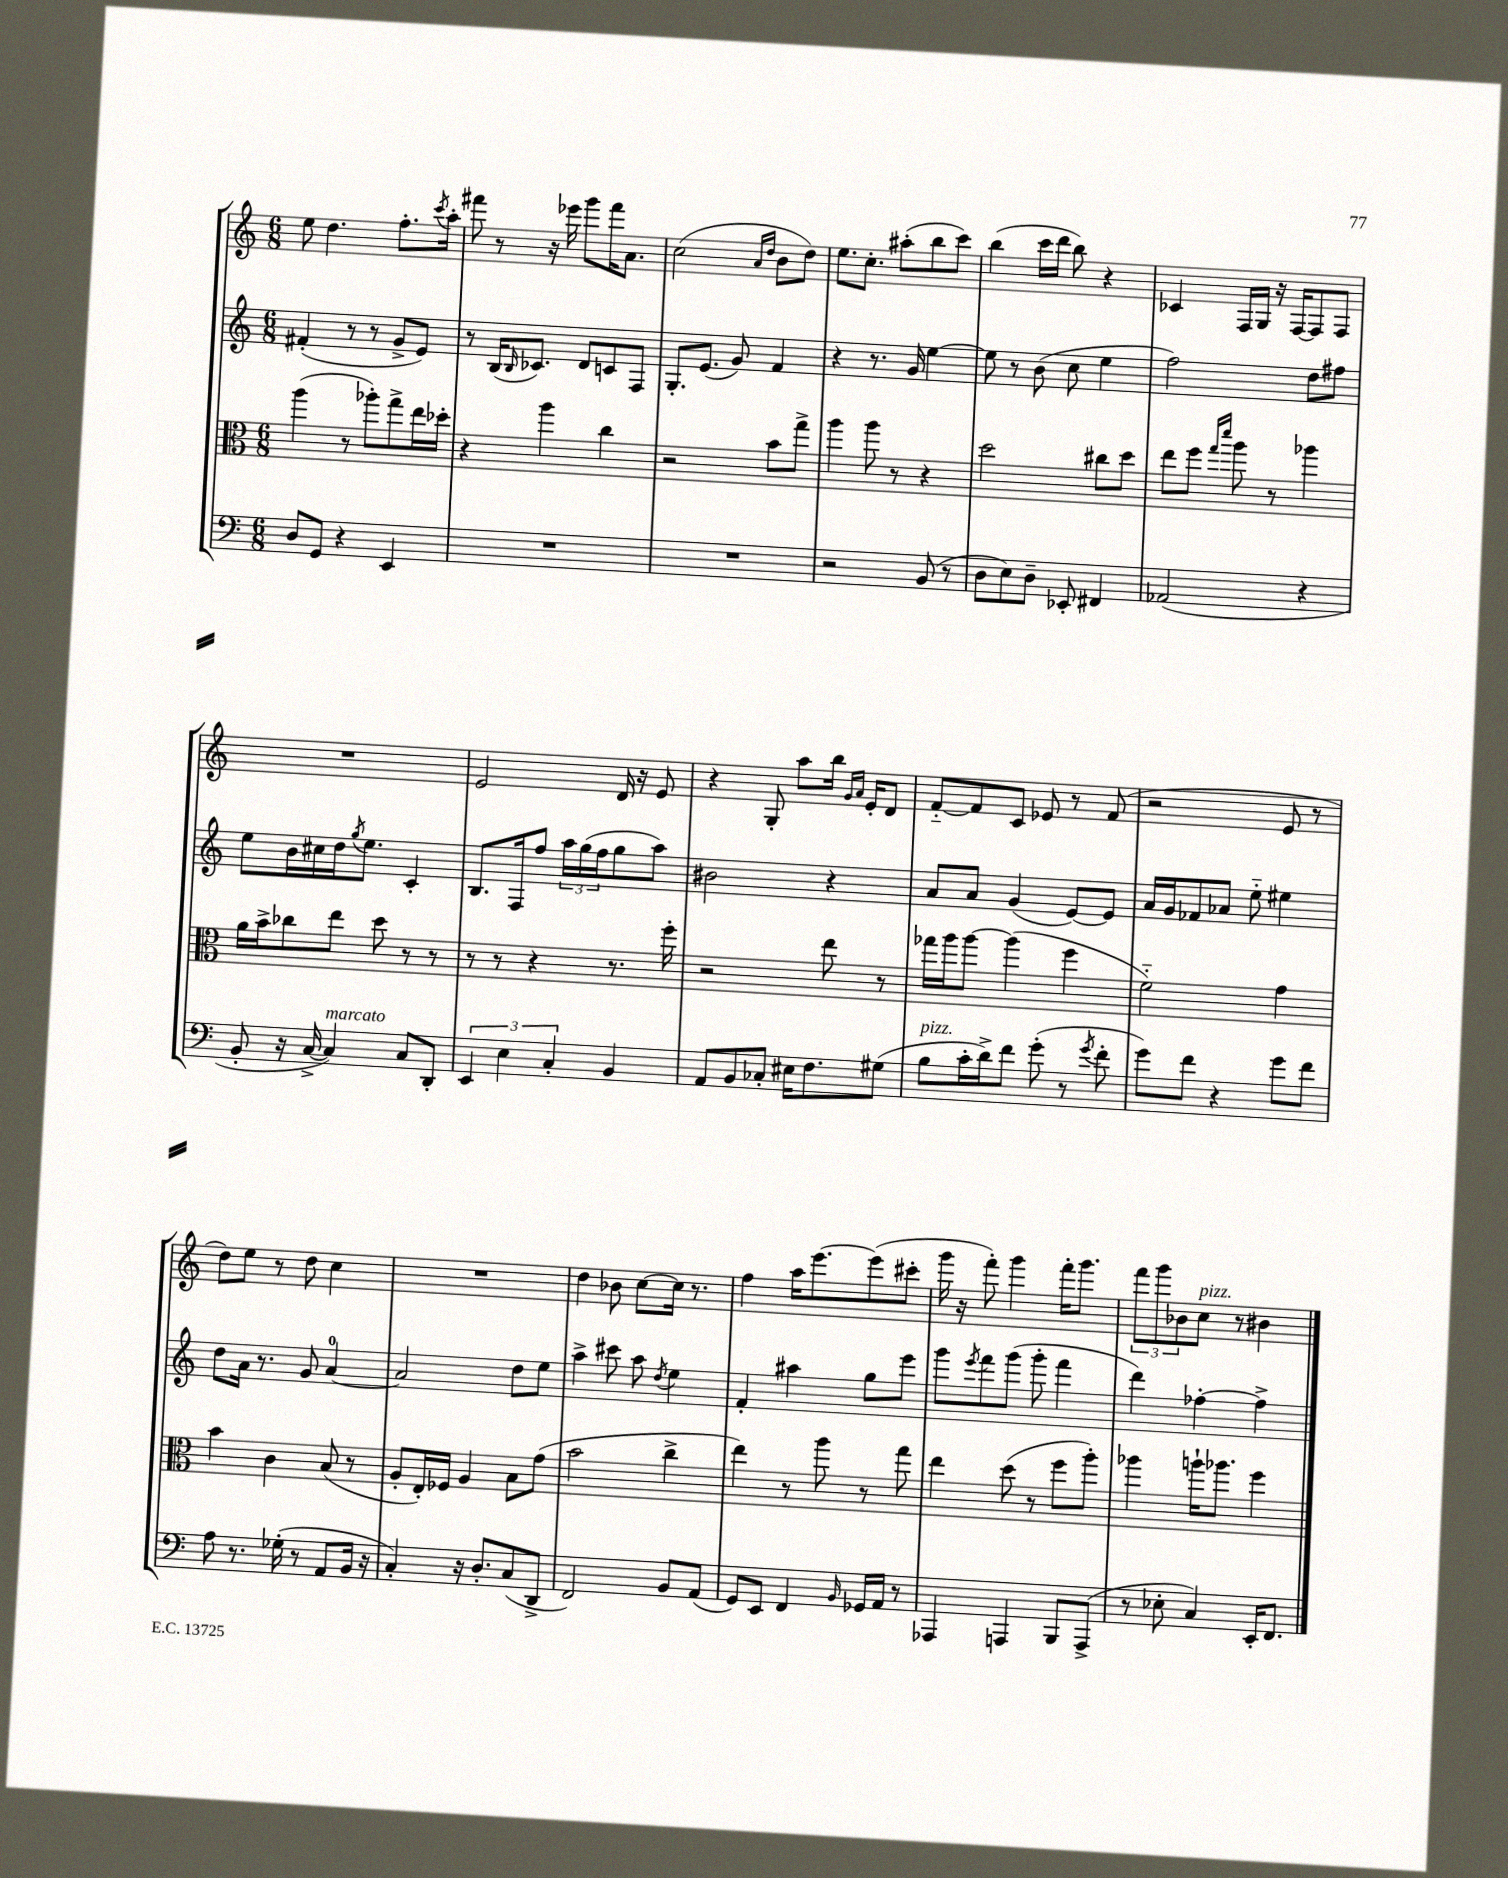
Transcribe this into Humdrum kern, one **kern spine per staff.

**kern	**kern	**kern	**kern
*staff4	*staff3	*staff2	*staff1
*clefF4	*clefC3	*clefG2	*clefG2
*k[]	*k[]	*k[]	*k[]
*M6/8	*M6/8	*M6/8	*M6/8
8D	(4aa	(4f#'	8ee
8GG	.	.	4.dd
4r	8r	8r	.
.	8aa-')	8r	.
4EE	8gg^	8g^	8.ff'
.	16ee	8e)	.
.	.	.	8qccc
.	16dd-'	.	16aa'
=	=	=	=
2.r	4r	8r	8fff#
.	.	(16B	8r
.	.	16qqB	.
.	.	8.c-)	.
.	4aa	.	16r
.	.	.	16eee-
.	.	8d	8ggg
.	4cc	8c	16fff#
.	.	.	8.a
.	.	8F	.
=	=	=	=
2.r	2r	8.G'	(2cc
.	.	(8.e	.
.	.	8g)	.
.	.	.	16qqa
.	.	.	16qqdd
.	8b	4f	8b
.	8gg^	.	8dd)
=	=	=	=
2r	4aa	4r	8.ee
.	.	.	8.cc'
.	8aa	8.r	.
.	8r	.	(8aa#'
.	.	16g	.
(8BB	4r	[4ee	8bb
8r	.	.	8ccc)
=	=	=	=
8D	2dd	8ee]	(4bb
8E)	.	8r	.
8D~	.	(8b	16ccc
.	.	.	16ddd
8EE-'	.	8cc	8bb)
4FF#	8cc#	4ee	4r
.	8dd	.	.
=	=	=	=
(2AA-	8ee	2ff)	4c-
.	8ff	.	.
.	16qqgg	.	.
.	16qqddd	.	.
.	8aa	.	16F
.	.	.	16G
.	8r	.	16r
.	.	.	[16F
4r	4aa-	8dd	8F]
.	.	8ff#	8F
=	=	=	=
8BB'	16a	8ee	2.r
.	16b^	.	.
16r	8cc-	16b	.
[16C^	.	16cc#	.
4C])	8ee	16dd	.
.	.	8qgg	.
.	.	8.ee	.
.	8dd	.	.
8C	8r	4c'	.
8DD'	8r	.	.
=	=	=	=
6EE	8r	8.B	2e
.	8r	.	.
6E	.	.	.
.	.	16F	.
.	4r	8ff	.
6C'	.	.	.
.	.	24aa	.
.	.	(24gg	.
.	.	24ff	.
4BB	8.r	8gg	16d
.	.	.	16r
.	.	8aa)	8e
.	16ff'	.	.
=	=	=	=
8AA	2r	2b#	4r
8BB	.	.	.
8C-'	.	.	8G'
16E#	.	.	8aa
8.F	.	.	.
.	8ee	4r	16bb
.	.	.	16qqg
.	.	.	16qqa
.	.	.	16e'
(8G#	8r	.	8d
=	=	=	=
8B	16gg-	8a	[8f'~
.	16aa	.	.
16c'	[8aa	8a	8f]
16d^)	.	.	.
8f	(4aa]	(4g	8c
(8g'	.	.	8e-
8r	4ff	[8e)	8r
8qg	.	.	.
8f'	.	8e]	(8f
=	=	=	=
8g)	2f'~)	16a	2r
.	.	16g	.
8f	.	8f-	.
4r	.	8a-	.
.	.	8ee'~	.
8g	4g	4ee#	8e
8f	.	.	8r
=	=	=	=
8A	4b	8dd	8dd)
8.r	.	16a	8ee
.	.	8.r	.
.	4c	.	8r
(16G-'	.	.	.
8r	.	8g	8dd
8AA	(8B	[4a	4cc
16BB	8r	.	.
16r	.	.	.
=	=	=	=
4C')	8A'	2a]	2.r
.	16E')	.	.
.	16F-	.	.
16r	4A	.	.
8.D'	.	.	.
(8C	8B	8dd	.
8DD^	(8g	8ee	.
=	=	=	=
2FF)	2b	4aa^	4dd
.	.	8ccc#	8b-
.	.	8aa	[8cc
.	.	8qdd	.
8BB	4cc^	4ee	16cc]
.	.	.	8.r
(8AA	.	.	.
=	=	=	=
8GG)	4ee)	4f'	4ff
8EE	.	.	.
4FF	8r	4aa#	16aa
.	.	.	[8.eee
.	8aa	.	.
16qqBB	.	.	.
16GG-	8r	8gg	(8eee]
16AA	.	.	.
8r	8gg	8eee	8ccc#'
=	=	=	=
4AAA-	4ee	8ggg	16ggg
.	.	.	16r
.	.	8qeee	.
.	.	8fff	8fff')
4AAA	(8dd	(8ggg	4ggg
.	8r	8ggg'	.
8BBB	8ff	4fff	16fff'
.	.	.	8.ggg
(8AAA^	8aa')	.	.
=	=	=	=
8r	4aa-	4ddd)	12fff
.	.	.	12ggg
8E-'	.	.	.
.	.	.	12b-
4C)	16aa`	[4ff-'	8cc
.	8.aa-	.	.
.	.	.	8r
16EE'	4ff	4ff-^]	4b#
8.FF	.	.	.
==	==	==	==
*-	*-	*-	*-
